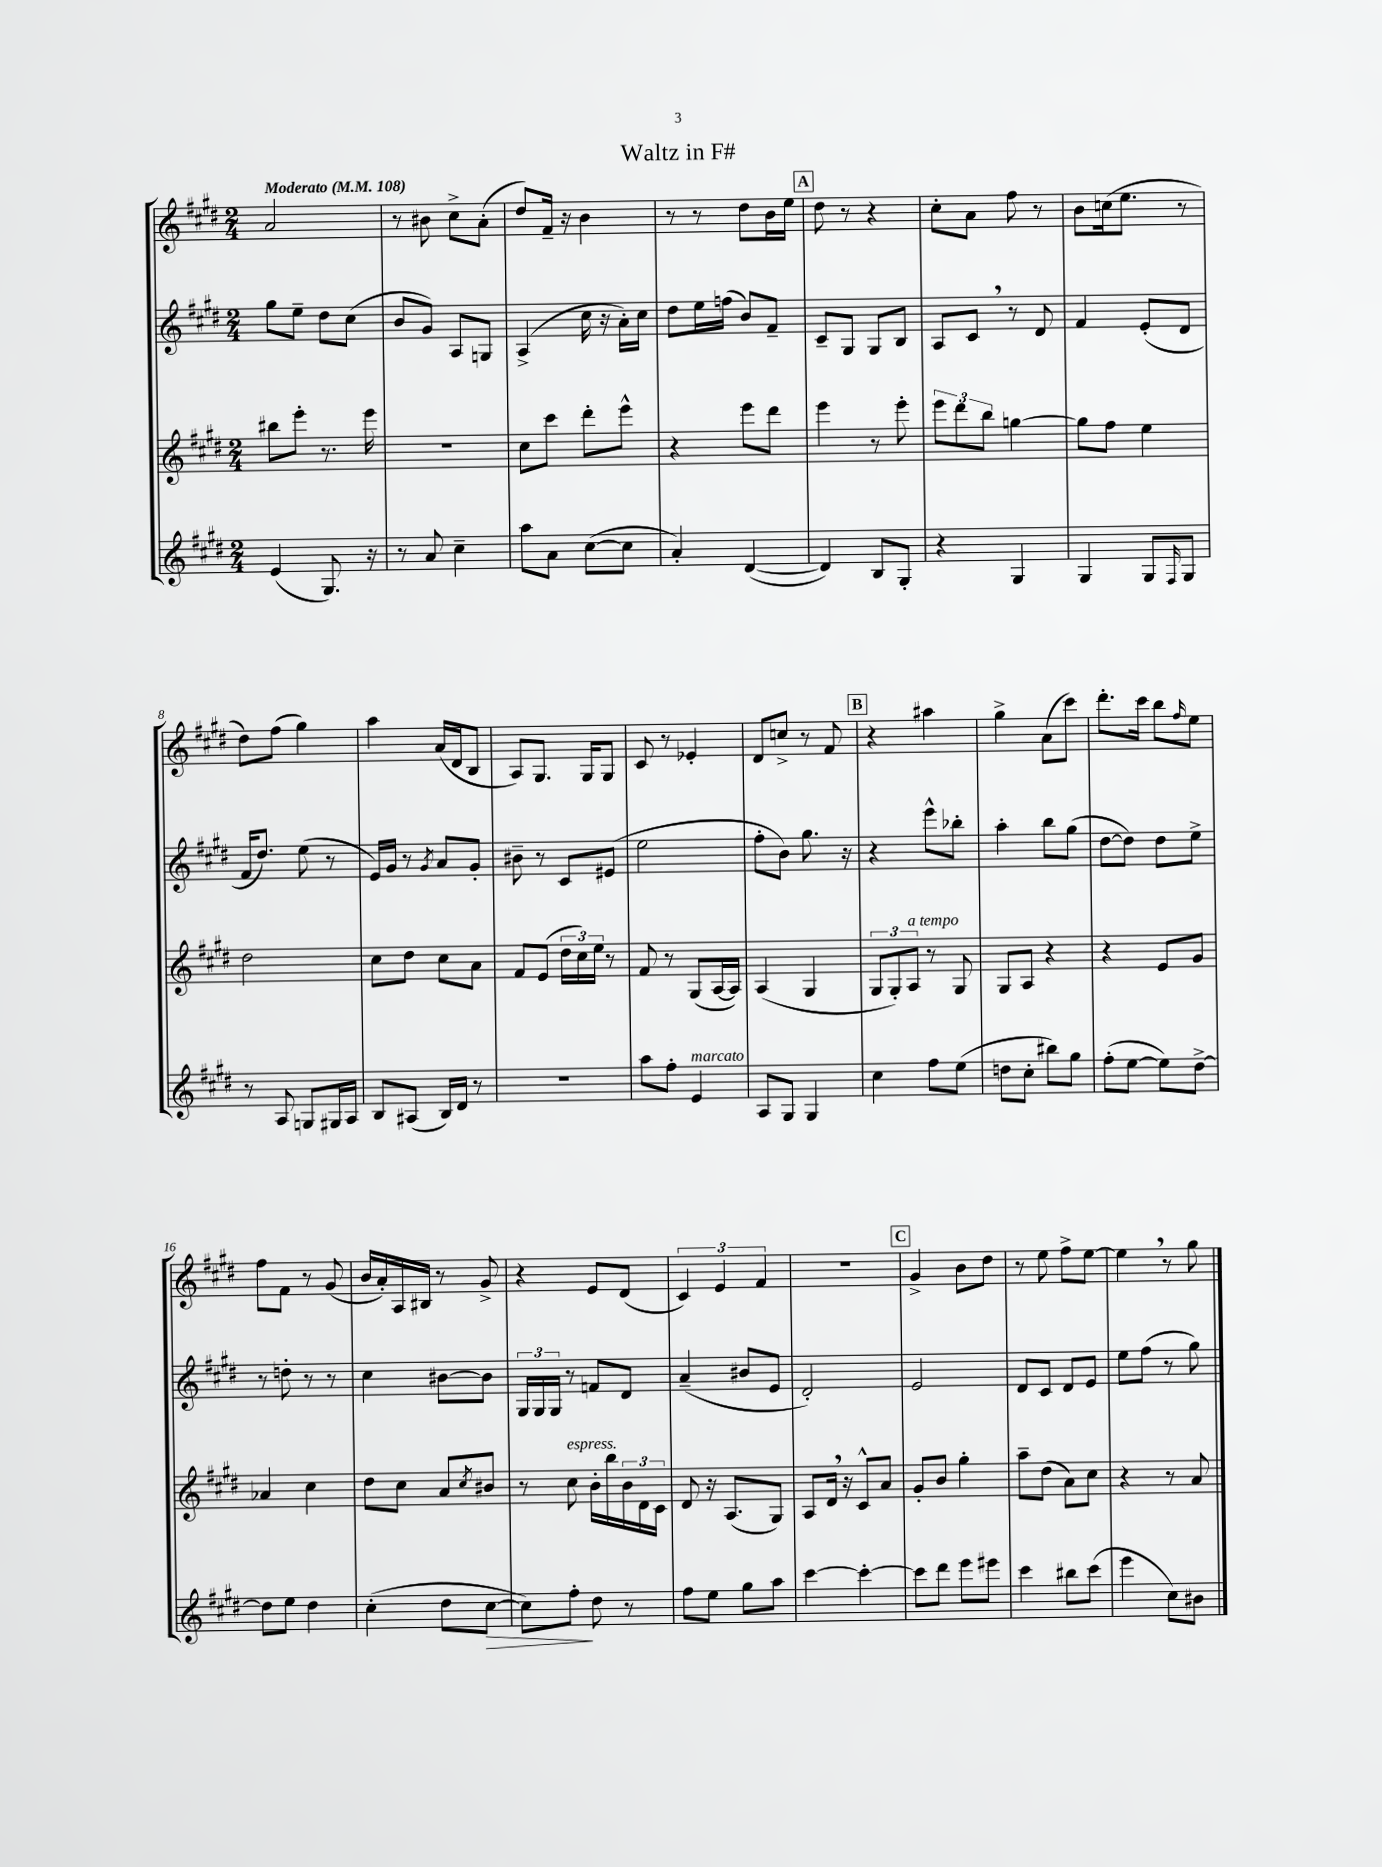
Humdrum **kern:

**kern	**dynam	**kern	**kern	**kern
*part4	*part4	*part3	*part2	*part1
*staff4	*staff4	*staff3	*staff2	*staff1
*clefG2	*	*clefG2	*clefG2	*clefG2
*k[f#c#g#d#]	*	*k[f#c#g#d#]	*k[f#c#g#d#]	*k[f#c#g#d#]
*M2/4	*	*M2/4	*M2/4	*M2/4
*MM108	*	*MM108	*MM108	*MM108
=1	=1	=1	=1	=1
!	!	!	!	!LO:TX:a:B:t=Moderato
(4e/	.	8bb#X\L	8gg#\L	2a/
.	.	8eee'\J	8ee~\J	.
8.G#/)	.	8.r	8dd#\L	.
.	.	.	(8cc#\J	.
16r	.	16eee\	.	.
=2	=2	=2	=2	=2
8r	.	2r	8b/L	8r
8a/	.	.	8g#/J)	8b#X\
4cc#~\	.	.	8A/L	8cc#^\L
.	.	.	8Gn/J	(8a'\J
=3	=3	=3	=3	=3
8aa\L	.	8cc#\L	(4A^/	8dd#/L)
8a\J	.	8ccc#\J	.	16f#~/Jk
.	.	.	.	16r
([8cc#\L	.	8ddd#'\L	16cc#\	4b\
.	.	.	16r	.
8cc#\J]	.	8eee^^\J	16a'\LL)	.
.	.	.	16cc#\JJ	.
=4	=4	=4	=4	=4
4a'/)	.	4r	8dd#\L	8r
.	.	.	16ee\L	8r
.	.	.	(16ffn\JJ	.
([4d#/	.	8eee\L	8b/L)	8dd#\L
.	.	8ddd#\J	8f#~/J	16b\L
.	.	.	.	16ee\JJ
!!LO:REH:place=s1:t=A
=5	=5	=5	=5	=5
4d#/])	.	4eee\	8c#~/L	8dd#\
.	.	.	8G#/J	8r
8B/L	.	8r	8G#/L	4r
8G#'/J	.	8eee'\	8B/J	.
=6	=6	=6	=6	=6
4r	.	12eee\L	8A/L	8cc#'\L
.	.	12ddd#\	.	.
.	.	.	8c#,/J	8a\J
.	.	12bb\J	.	.
4G#/	.	[4ggn\	8r	8ff#\
.	.	.	8d#/	8r
=7	=7	=7	=7	=7
4G#/	.	8gg\L]	4f#/	8b\L
.	.	8ff#\J	.	(16ccn\k
.	.	.	.	8.ee\J
8G#/L	.	4ee\	(8e'/L	.
16qqF#/	.	.	.	.
8G#/J	.	.	8d#/J	8r
!!LO:LB:g=z
=8	=8	=8	=8	=8
8r	.	2dd#\	16f#/KL	8dd#\L)
.	.	.	8.dd#/J)	.
8A/	.	.	.	(8ff#\J
8Gn/L	.	.	(8ee\	4gg#\)
16G#X/L	.	.	8r	.
16A/JJ	.	.	.	.
=9	=9	=9	=9	=9
8B/L	.	8cc#\L	16e/LL)	4aa\
.	.	.	16g#/JJ	.
(8A#X/J	.	8dd#\J	8r	.
.	.	.	8qg#/	.
16B/LL)	.	8cc#\L	8a/L	(16a/LL
16d#/JJ	.	.	.	16d#/J
8r	.	8a\J	8g#'/J	8B/J
=10	=10	=10	=10	=10
2r	.	8f#/L	8b#X~\	8A/L)
.	.	(8e/J	8r	8.G#/J
.	.	24dd#\LL	8c#/L	.
.	.	24cc#\)	.	.
.	.	.	.	16G#/KL
.	.	24ee\JJ	.	.
.	.	8r	(8e#X/J	8G#/J
=11	=11	=11	=11	=11
8aa\L	.	8f#/	2ee\	8c#/
8ff#'\J	.	8r	.	8r
!LO:TX:a:i:t=marcato	!	!	!	!
4e/	.	(8G#/L	.	4e-X'/
.	.	[16A/L	.	.
.	.	16A/JJ])	.	.
=12	=12	=12	=12	=12
8A/L	.	(4A/	8ff#'\L	8d#/L
8G#/J	.	.	8b\J)	8ccn^/J
4G#/	.	4G#/	8.gg#\	8r
.	.	.	.	8f#/
.	.	.	16r	.
!!LO:REH:place=s1:t=B
=13	=13	=13	=13	=13
4cc#\	.	12G#/L	4r	4r
.	.	12G#'/)	.	.
!	!	!LO:TX:a:i:t=a tempo	!	!
.	.	12A/J	.	.
8ff#\L	.	8r	8eee^^\L	4aa#X\
(8ee\J	.	8G#/	8bb-X'\J	.
=14	=14	=14	=14	=14
8ddn\L	.	8G#/L	4aa'\	4gg#^\
8cc#'\J	.	8A/J	.	.
8bb#X\L)	.	4r	8bb\L	(8a\L
8gg#\J	.	.	(8gg#\J	8ccc#\J)
=15	=15	=15	=15	=15
(8ff#'\L	.	4r	[8dd#\L	8.ddd#'\L
[8ee\J	.	.	8dd#\J])	.
.	.	.	.	16ccc#\Jk
8ee\L])	.	8e/L	8dd#\L	8bb\L
.	.	.	.	16qqff#/
[8dd#^\J	.	8g#/J	8ee^\J	8ee\J
!!LO:LB:g=z
=16	=16	=16	=16	=16
8dd#\L]	.	4a-X/	8r	8ff#\L
8ee\J	.	.	8ddn'\	8f#\J
4dd#\	.	4cc#\	8r	8r
.	.	.	8r	(8g#/
=17	=17	=17	=17	=17
(4cc#'\	.	8dd#\L	4cc#\	16b/LL
.	.	.	.	16a'/)
.	.	8cc#\J	.	16A/
.	.	.	.	16B#X/JJ
8dd#\L	.	8a/L	[8b#X\L	8r
.	.	8qcc#/	.	.
!	!LO:HP:b	!	!	!
[8cc#\J	>	8b#X/J	8b#\J]	8g#^/
=18	=18	=18	=18	=18
8cc#\L])	.	8r	24G#/LL	4r
.	.	.	24G#/	.
.	.	.	24G#/JJ	.
!	!	!LO:TX:a:i:t=espress.	!	!
8ff#'\J	.	8cc#\	8r	.
8dd#\	]	16b'\LL	8fn/L	8e/L
.	.	16bb\	.	.
8r	.	24b\	8d#/J	(8d#/J
.	.	24d#\	.	.
.	.	24c#\JJ	.	.
=19	=19	=19	=19	=19
8ff#\L	.	8d#/	(4a~/	6c#/)
8ee\J	.	16r	.	.
.	.	.	.	6e/
.	.	(8.A/L	.	.
8gg#\L	.	.	8b#X/L	.
.	.	.	.	6f#/
8aa\J	.	8G#/J)	8e/J	.
=20	=20	=20	=20	=20
[4ccc#\	.	8A/L	2d#'/)	2r
.	.	16d#,/Jk	.	.
.	.	16r	.	.
4ccc#'\_	.	8c#^^/L	.	.
.	.	8a/J	.	.
!!LO:REH:place=s1:t=C
=21	=21	=21	=21	=21
8ccc#\L]	.	8g#'/L	2e/	4g#^/
8ddd#\J	.	8b/J	.	.
8eee\L	.	4gg#'\	.	8b\L
8eee#X\J	.	.	.	8dd#\J
=22	=22	=22	=22	=22
4ccc#\	.	8aa~\L	8d#/L	8r
.	.	(8dd#\J	8c#/J	8ee\
8bb#X\L	.	8a\L)	8d#/L	8ff#^\L
(8ccc#\J	.	8cc#\J	8e/J	[8ee\J
=23	=23	=23	=23	=23
4eee\	.	4r	8ee\L	4ee,\]
.	.	.	(8ff#\J	.
8cc#\L)	.	8r	8r	8r
8b#X\J	.	8a/	8gg#\)	8gg#\
==	==	==	==	==
*-	*-	*-	*-	*-
